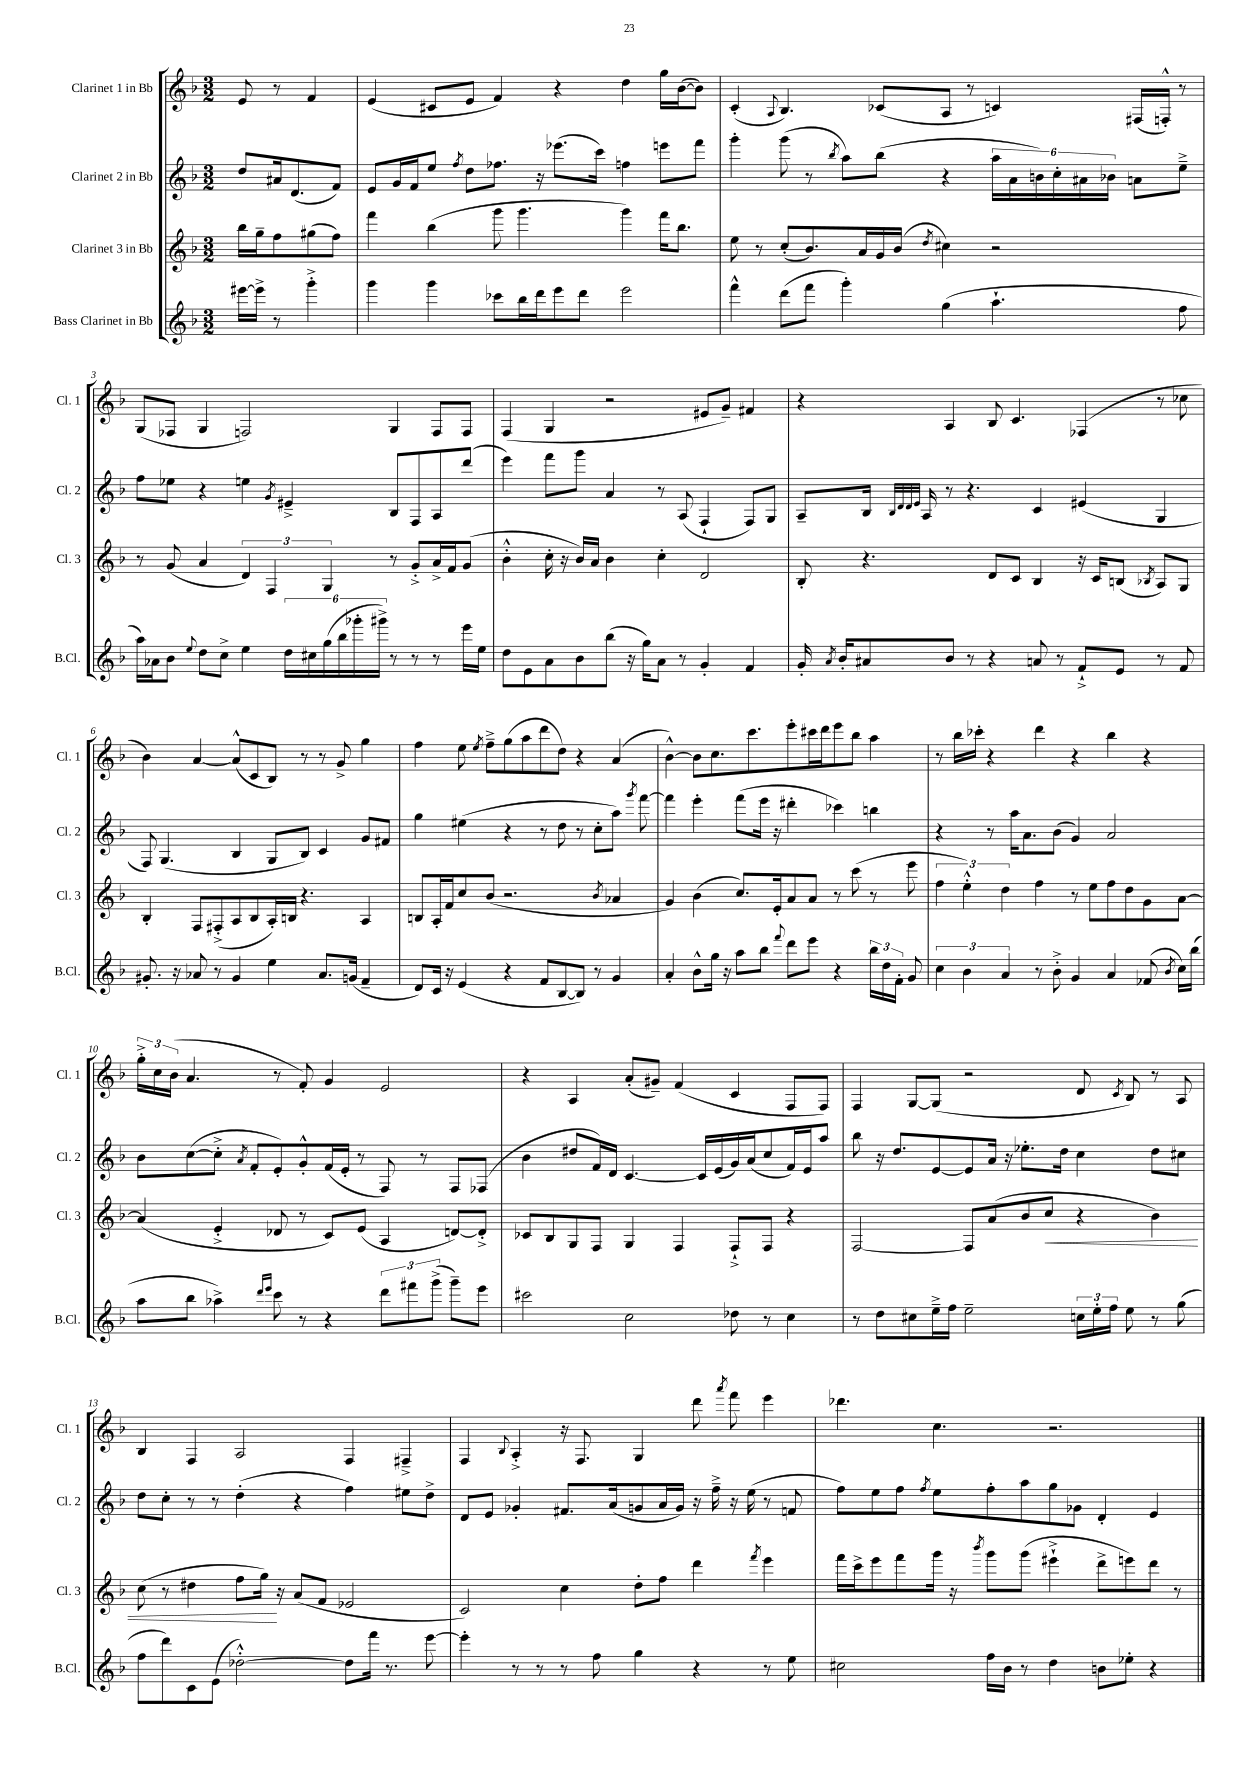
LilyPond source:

<<
\new StaffGroup <<
\new Staff = "s0" \with { instrumentName = "Clarinet 1 in Bb" shortInstrumentName = "Cl. 1" } {
    \clef treble \key f \major \numericTimeSignature \time 3/2 \partial 2
    \autoBeamOff e'8 r8 f'4 |
    e'4( cis'8[ e'8] f'4) r4 d''4 g''16[ bes'16~( bes'8]) |
    c'4-.( \appoggiatura { a8 } bes4.) ces'8[( a8] r8 c'4) fis16[( f16]-.-^) r8 |
    g8[( fes8] g4 f2) g4 f8[ f8] |
    f4( g4 r2 eis'8[ g'8]--) fis'4 |
    r4 a4 bes8 c'4. fes4( r8 ces''8 |
    bes'4) a'4~ a'8[-^( c'8 bes8]) r8 r8 g'8-> g''4 |
    f''4 e''8 \acciaccatura { e''8 } f''8[---> g''8( a''8 d'''8 d''8]) r4 a'4( |
    bes'4~-^) bes'8[ c''8. c'''8. e'''8-. cis'''16 d'''16 e'''8 bes''8] a''4 |
    r8 bes''16[ ces'''16]-. r4 d'''4 r4 bes''4 r4 |
    \tuplet 3/2 { g''16[-.-> c''16 bes'16]( } a'4. r8 f'8-.) g'4 e'2 |
    r4 a4 a'8[-.( gis'8]--) f'4( c'4 f8[ f8]) |
    f4 g8[~ g8]( r2 d'8 \acciaccatura { c'8 } bes8) r8 a8 |
    bes4 f4 a2 f4 fis4---> |
    f4 \appoggiatura { bes8 } a4-.-> r16 f8. g4 d'''8 \acciaccatura { a'''8 } f'''8 e'''4 |
    des'''4. c''4. r2. \bar "|." |
}
\new Staff = "s1" \with { instrumentName = "Clarinet 2 in Bb" shortInstrumentName = "Cl. 2" } {
    \clef treble \key f \major \numericTimeSignature \time 3/2 \partial 2
    \autoBeamOff d''8[ ais'16 d'8.( f'8]) |
    e'8[ g'16 f'16 e''8] \acciaccatura { f''8 } d''8[ fes''8.] r16 ees'''8.[( c'''16]) f''4 e'''8[ f'''8] |
    g'''4-. g'''8( r8 \acciaccatura { bes''8 } a''8[) bes''8]( r4 \tuplet 6/4 { a''16[ a'16 b'16) c''16-. ais'16 bes'16] } a'8[ e''8]---> |
    f''8[ ees''8] r4 e''4 \acciaccatura { g'8 } eis'4---> bes8[ f8 a8 d'''8]( |
    e'''4) f'''8[ g'''8] a'4 r8 a8( f4-! f8[) g8] |
    a8[-- bes16] \grace { bes32[ d'32 d'32 e'32] } a16 r8 r4. c'4 eis'4( g4 |
    f8) g4.( bes4 g8[ bes8]) c'4 g'8[ fis'8] |
    g''4 eis''4( r4 r8 d''8 r8 c''8[-. a''8]) \acciaccatura { g'''8 } f'''8~ |
    f'''4 e'''4-. f'''8[( e'''16] r16 dis'''4-. ces'''4) b''4 |
    r4 r8 a''16[ a'8. bes'8]( g'4) a'2 |
    bes'8[ c''8~( c''8]-.-> \acciaccatura { a'8 } f'8[-. e'8-.) g'8-.-^ f'16( e'16]-. r8 f8) r8 f8[ fes8]( |
    bes'4 dis''8[ f'16) d'16] c'4.~ c'16[ e'16( g'16) a'16( c''8 f'16) e'16 a''8] |
    bes''8 r16 d''8.[ e'8~ e'8 a'16] r16 ees''8.[-. d''16] c''4 d''8[ cis''8] |
    d''8[ c''8]-. r8 r8 d''4-.( r4 f''4) eis''8[ d''8]-> |
    d'8[ e'8] ges'4-. fis'8.[ a'16( g'8 a'16 g'16]) r16 f''16---> r16 e''16( r8 f'8 |
    f''8[) e''8 f''8] \acciaccatura { f''8 } e''8[ f''8-. a''8 g''8 ges'8] d'4-. e'4 \bar "|." |
}
\new Staff = "s2" \with { instrumentName = "Clarinet 3 in Bb" shortInstrumentName = "Cl. 3" } {
    \clef treble \key f \major \numericTimeSignature \time 3/2 \partial 2
    \autoBeamOff bes''16[ g''16-- f''8 gis''8( f''8]) |
    f'''4 bes''4( g'''8 g'''4. g'''4) f'''16[ bes''8.] |
    e''8 r8 c''8[-.( bes'8.) a'16 g'16 bes'16]( \acciaccatura { d''8 } cis''4) r2 |
    r8 g'8( a'4 \tuplet 3/2 { d'4) f4 g4 } r8 g'8[-.-> a'16-> f'16 g'8]( |
    bes'4-.-^ c''16-. r16 bes'16[) a'16] bes'4 c''4-. d'2 |
    bes8-. r4. d'8[ c'8] bes4 r16 c'16[ b8]( \acciaccatura { bes8 } a8[) g8] |
    bes4-. f8[ fis8-.->( a8 bes8 a16-.) b16] r4. a4 |
    b8[ a16-. f'16 c''8 bes'8]( r2. \acciaccatura { bes'8 } aes'4 |
    g'4) bes'4( c''8.[) e'16-. a'8 a'8] r8 c'''8( r8 e'''8 |
    \tuplet 3/2 { f''4 e''4-.-^) d''4 } f''4 r8 e''8[ f''8 d''8 g'8 a'8]~ |
    a'4( e'4-.-> des'8 r8 c'8[) e'8]( a4 d'8[~) d'8]-.-> |
    ces'8[ bes8 g8 f8] g4 f4 f8[-!-> f8] r4 |
    f2~ f8[ a'8( bes'8 c''8]\< r4 bes'4) |
    c''8( r8 dis''4 f''8[ g''16]\!) r16 a'8[( f'8] ees'2 |
    c'2) c''4 d''8[-. f''8] d'''4 \acciaccatura { f'''8 } e'''4 |
    f'''16[ c'''16-> e'''8 f'''8 g'''16] r16 \acciaccatura { bes'''8 } g'''8[ g'''8]( eis'''4-!-> d'''8[-> e'''8) d'''8] r8 \bar "|." |
}
\new Staff = "s3" \with { instrumentName = "Bass Clarinet in Bb" shortInstrumentName = "B.Cl." } {
    \clef treble \key f \major \numericTimeSignature \time 3/2 \partial 2
    \autoBeamOff eis'''16[~ eis'''16]-> r8 g'''4-.-> |
    g'''4 g'''4 ces'''8[ bes''16 d'''16 e'''8 d'''8] e'''2 |
    f'''4-^ d'''8[( f'''8] g'''4-.) g''4( a''4.-! f''8 |
    a''16[) aes'16 bes'8] \appoggiatura { e''8 } d''8[ c''8]-> e''4 \tuplet 6/4 { d''16[ cis''16 g''16( bes''16 ges'''16-. gis'''16]->) } r8 r8 r8 e'''16[ e''16] |
    d''8[ e'8 a'8 bes'8 bes''8]( r16 g''16[) a'8] r8 g'4-. f'4 |
    g'16-. \acciaccatura { a'8 } bes'16[-. ais'8 bes'8] r8 r4 a'8 r8 f'8[-!-> e'8] r8 f'8 |
    gis'8.-. r16 aes'8 r8 gis'4 e''4 aes'8.[ g'16]( f'4-- |
    d'8[) c'16] r16 e'4( r4 f'8[ bes8~ bes8]) r8 g'4 |
    a'4-. bes'8[-^ g''16] r16 a''8[ bes''8] \appoggiatura { f'''8 } d'''8[ e'''8] r4 \tuplet 3/2 { bes''16[ d''16 f'16]-. } g'8 |
    \tuplet 3/2 { c''4 bes'4 a'4 } r8 bes'8-.-> g'4 a'4 fes'8( \acciaccatura { bes'8 } c''16[) bes''16]( |
    a''8[ bes''8] aes''4->) \grace { d'''16[ e'''16] } c'''8 r8 r4 \tuplet 3/2 { d'''8[ fis'''8 g'''8]->( } g'''8[--) e'''8] |
    cis'''2 c''2 des''8 r8 c''4 |
    r8 d''8[ cis''8 e''16---> f''16] e''2-- \tuplet 3/2 { c''16[ e''16-. f''16] } e''8 r8 g''8( |
    f''8[ d'''8) c'8 e'8]( des''2~-.-^) des''8[ f'''16] r8. e'''8~ |
    e'''4-. r8 r8 r8 f''8 g''4 r4 r8 e''8 |
    cis''2 f''16[ bes'16] r8 d''4 b'8[ ees''8]-. r4 \bar "|." |
}
>>
>>
